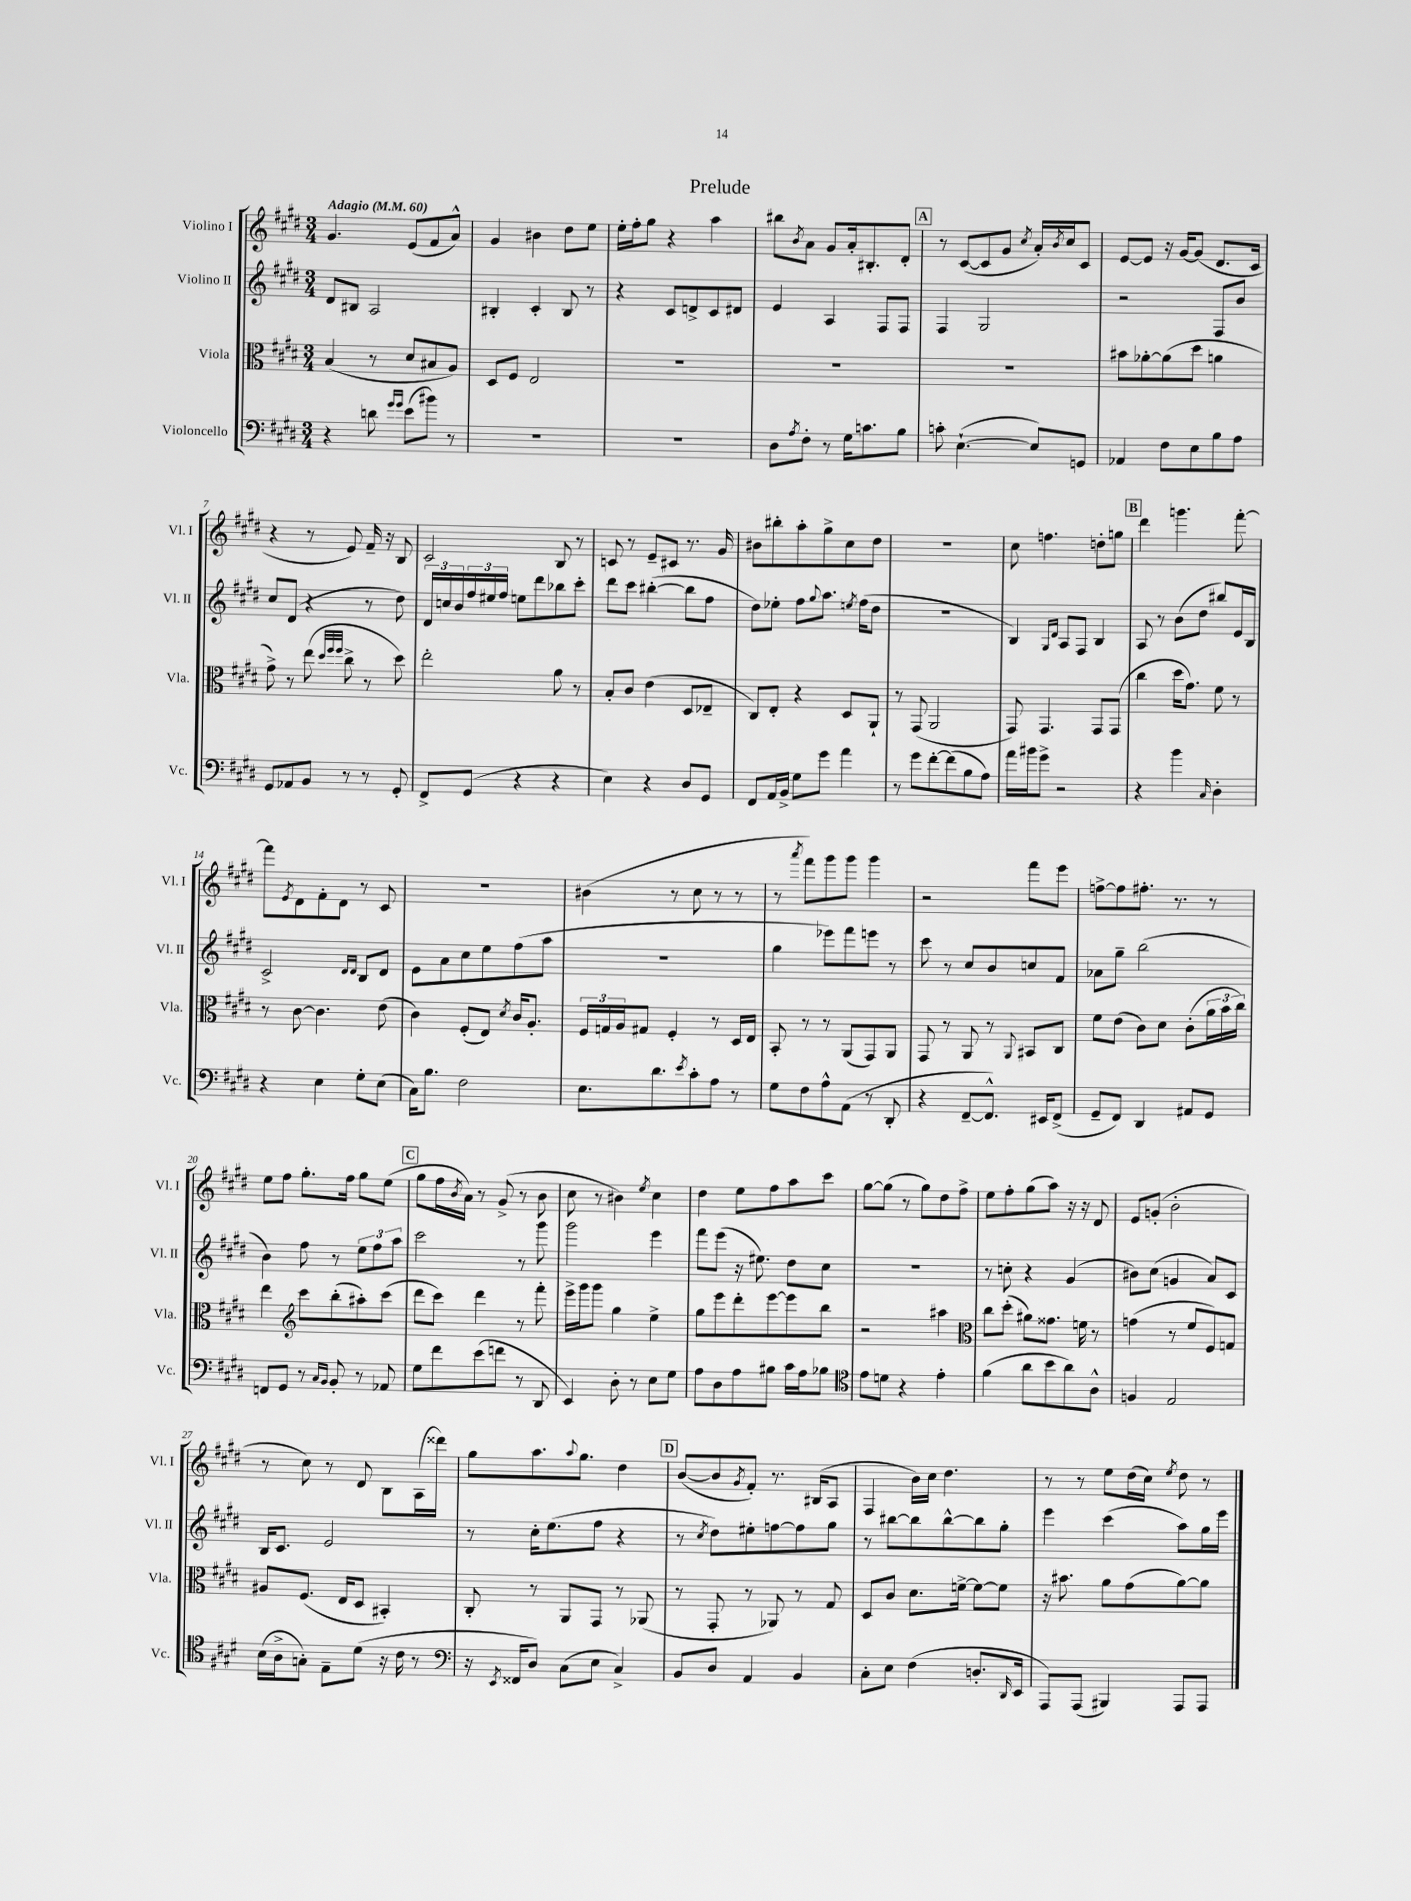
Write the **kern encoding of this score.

**kern	**kern	**kern	**kern
*staff4	*staff3	*staff2	*staff1
*clefF4	*clefC3	*clefG2	*clefG2
*k[f#c#g#d#]	*k[f#c#g#d#]	*k[f#c#g#d#]	*k[f#c#g#d#]
*M3/4	*M3/4	*M3/4	*M3/4
*MM60	*MM60	*MM60	*MM60
4r	(4B/	8d#/L	4.g#/
.	.	8B#/J	.
8d\	8r	2A/	.
16qqg#/LL	.	.	.
16qqg#/JJ	.	.	.
(8e\L	8d#/L	.	(8e/L
8b#\J)	8B#/	.	8f#/
8r	8A/J)	.	8a^^/J)
=	=	=	=
2.r	8D#/L	4B#'/	4g#/
.	8F#/J	.	.
.	2E/	4c#'/	4b#\
.	.	8B#/	8dd#\L
.	.	8r	8ee\J
=	=	=	=
2.r	2.r	4r	16ee'\LL
.	.	.	16ff#'\J
.	.	.	8gg#\J
.	.	8c#/L	4r
.	.	8d^/	.
.	.	8c#/	4aa\
.	.	8d#/J	.
=	=	=	=
8D#\L	2.r	4e/	8bb#\L
8qA/	.	.	8qb/
8F#'\J	.	.	8a\J
8r	.	4A/	8g#/L
16G#\LK	.	.	16a'/k
8.c\	.	.	8.B#'/
.	.	8F#/L	.
8B\J	.	8F#/J	8d#'/J
=	=	=	=
8c'\	2.r	4F#/	8r
([4.E`\	.	.	([8c#/L
.	.	2G#/	8c#/]
.	.	.	8g#/J
.	.	.	8qcc#/
8E/]L)	.	.	16a'/LL)
.	.	.	8qb/
.	.	.	16cc#/J
8GG/J	.	.	8c#/J
=	=	=	=
4AA-/	8b#\L	2r	[8e/L
.	[8a-'\	.	8e/]J
8F#\L	(8a-\]	.	16r
.	.	.	[16g#/LK
8E\	8dd#\J	.	(8g#/]J
8B\	4a\	8F#/L	8.d#/L
8A\J	.	8b/J	.
.	.	.	16c#/Jk
=	=	=	=
8GG#/L	8g#^\)	8cc#/L	4r
8AA-/	8r	(8d#/J	.
8BB/J	(8ee\	4r	8r
.	32qqdd#/LLL	.	.
.	32qqff#/	.	.
.	32qqff#/JJJ	.	.
8r	8cc#^\	.	8e/)
8r	8r	8r	16f#~/
.	.	.	16r
8GG#'/	8dd#\)	8dd#\)	8B/
=	=	=	=
8FF#^/L	2ee'\	24d#/LL	2c#/
.	.	24cc/	.
.	.	24b/	.
(8GG#/J	.	24ff#/	.
.	.	24ee#/	.
.	.	24ff#/JJ	.
4r	.	8ee\L	.
.	.	8ddd#\	.
4r	8a\	8bb-\	8B/
.	8r	8ccc#'\J	8r
=	=	=	=
4E\)	8B'/L	8ddd#\L	8c/
.	8c#/J	8ccc#\J	8r
4r	(4e\	([4bb#'\	8e~/L
.	.	.	8c#/J
8D#/L	8D#/L	8bb#\]L	8.r
8GG#/J	8E-~/J	8ff#\J	.
.	.	.	16g#/
=	=	=	=
8FF#/L	8C#/L)	8dd#\L)	8b#\L
16AA/L	8E'/J	8ee-'\J	8bb#'\
16BB^/JJ	.	.	.
8G#\L	4r	8ff#\L	8aa'\
.	.	8qqgg#/	.
8g#\J	.	8.aa\J	8gg#^\
4a\	8D#/L	.	8cc#\
.	.	8qee/	.
.	.	(16ff#\LK	.
.	8AA`/J	8dd#\J	8dd#\J
=	=	=	=
8r	8r	2.r	2.r
8g#\L	(8GG#/	.	.
[8f#'\	2AA/	.	.
(8f#\]	.	.	.
8B\	.	.	.
8A\J)	.	.	.
=	=	=	=
16a\LL	8GG#/)	4B/)	8cc#\
16b#\J	.	.	.
8g#^\J	4.GG#/	.	4.ff\
.	.	16qqG#/LL	.
.	.	16qqd#/JJ	.
2r	.	8A/L	.
.	.	8F#/J	.
.	8GG#/L	4B/	8dd'\L
.	(8GG#/J	.	8gg\J
=	=	=	=
4r	4cc#\	8A/	4ddd#\
.	.	8r	.
4b\	16dd#\LK	(8b\L	4.ggg\
.	8.g#\J)	.	.
.	.	8dd#\J	.
16qqC#/	.	.	.
4D#'\	8f#\	8bb#/L)	.
.	8r	16e/L	[8fff#'\
.	.	16B/JJ	.
=	=	=	=
4r	8r	2c#^/	8fff#\]L
.	.	.	8qe/
.	[8c#\	.	8d#\
4E\	4.c#\]	.	8f#'\
.	.	.	8d#\J
.	.	16qqd#/LL	.
.	.	16qqd#/JJ	.
8G#'\L	.	8B/L	8r
(8E\J	(8e\	8d#/J	8c#/
=	=	=	=
16C#\LK)	4c#\)	8e\L	2.r
8.B\J	.	.	.
.	.	8a\	.
2F#\	(8F#'/L	8cc#\	.
.	8E/J)	8ee\	.
.	8qd#/	.	.
.	16c#/LK	(8ff#\	.
.	8.A'/J	.	.
.	.	8aa\J	.
=	=	=	=
8.E\L	24F#/LL	2.r	(4b#\
.	24G/	.	.
.	24A/J	.	.
.	8G#/J	.	.
8.d#\	.	.	.
.	4F#'/	.	8r
8qe/	.	.	.
8c#'\	.	.	8cc#\
8A\J	8r	.	8r
8r	16D#/LL	.	8r
.	16E/JJ	.	.
=	=	=	=
8G#\L	8BB'/	4gg#\	8r
.	.	.	8qaaa/
8F#\	8r	.	8fff#\L)
8A^^\	8r	8eee-\L)	8ggg#\
(8AA\J	(8AA/L	8fff#\	8ggg#\J
8r	8GG#/)	8eee\J	4ggg#\
8DD#'/	8AA/J	8r	.
=	=	=	=
4r	8GG#/	8ccc#\	2r
.	8r	8r	.
[8FF#~/L	8AA/	8cc#/L	.
8.FF#^^/]J)	8r	8b/	.
.	8qqAA/	.	.
.	8BB#/L	8cc/	8fff#\L
16EE#/LK	.	.	.
(8FF#^/J	8C#/J	8f#/J	8eee\J
=	=	=	=
8GG#~/L	8f#\L	8a-\L	[8ff^\L
8FF#/J)	(8e\J	8gg#~\J	8ff\]
4DD#/	8c#\L)	(2bb\	8.ff#'\J
.	8d#\J	.	.
.	.	.	8.r
8AA#/L	(8c#'\L	.	.
8GG#/J	24a\L	.	8r
.	24b\	.	.
.	24cc#\JJ)	.	.
=	=	=	=
8FF/L	4ee\	4b\)	8ee\L
8GG#/J	.	.	8ff#\J
*	*clefG2	*	*
8r	8ccc#\L	8ff#\	8.gg#'\L
16qqC#/LL	.	.	.
16qqBB/JJ	.	.	.
8BB'/	(8bb'\	8r	.
.	.	.	16ff#\Jk
8r	8aa#'\)	12ee\L	8gg#\L
.	.	12ff#\	.
8AA-/	(8ccc#\J	.	(8ee\J
.	.	12aa\J	.
=	=	=	=
8G#\L	8ddd#\L	2ccc#\	8gg#\L
8f#\	8ccc#\J)	.	16ff#\L
.	.	.	8qb/
.	.	.	16a\JJ)
(8e\	4ddd#\	.	8r
8f\J	.	.	(8g#^/
8r	8r	8r	8r
8DD#/	8fff#'\	8ggg#\	8b\
=	=	=	=
4EE/)	16eee^\LL	2ggg#\	8cc#\
.	16ggg#\J	.	.
.	8ggg#\J	.	8r
8D#'\	4gg#\	.	4b#\)
8r	.	.	.
.	.	.	8qee/
8E\L	4ee^\	4eee\	4cc#\
8G#\J	.	.	.
=	=	=	=
8A\L	8gg#\L	8fff#\L	4dd#\
8D#\	8eee\	(8eee\J	.
8A\	8ddd#'\	16r	8ee\L
.	.	8.ee#\)	.
8B#\J	[8eee\	.	8ff#\
16c#\LL	8eee\]	8dd#\L	8aa\
16A\J	.	.	.
8B-\J	8bb\J	8cc#\J	8ccc#\J
=	=	=	=
*clefC4	*	*	*
8e\L	2r	2.r	[8gg#\L
8d\J	.	.	(8gg#\]J
4r	.	.	8r
.	.	.	8gg#\L)
4e'\	4aa#\	.	8dd#\
.	.	.	8ff#^\J
=	=	=	=
*	*clefC3	*	*
(4f#\	8cc#\L	8r	8ee\L
.	(8dd#'\J	8cc'\	8ff#'\
8a\L	8a#\L)	4r	(8gg#\
8b\	8.g##\J	.	8aa\J)
8a\)	.	(4g#/	16r
.	16f\	.	16r
8A^^\J	8r	.	8d#/
=	=	=	=
4F/	(4g\	8b#\L)	8e/L
.	.	(8cc#\J	(8g'/J
2E/	8r	4g/	2b'\
.	8f#/L	.	.
.	8F#/)	8a/L)	.
.	8G/J	8c#/J	.
=	=	=	=
(16B\LL	8A#/L	16B/LK	8r
16A^\J	.	8.c#/J	.
8G'\J)	(8.F#/J	.	8cc#\)
8E~\L	.	2e/	8r
.	16E/LK	.	.
(8d#\J	8D#/J	.	8d#/
16r	4BB#'/)	.	8B\L
16c#\	.	.	.
8r	.	.	(16A\L
.	.	.	16ddd##\JJ)
=	=	=	=
*clefF4	*	*	*
16r	8C#'/	8r	8gg#\L
8qEE/	.	.	.
16FF##/LK	.	.	.
8D#/J)	8r	16cc#'\LK	8.aa\
.	.	(8.ee\	.
(8C#\L	8AA/L	.	.
.	.	.	8qqaa/
.	.	.	8.gg#\J
8E\J	8GG#/J	8ff#\J	.
4C#^/)	8r	4r	4dd#\
.	(8AA-/	.	.
=	=	=	=
8BB/L	8r	8r	([8b/L
.	.	8qcc#/	.
8D#/J	8GG#'/	8dd#\L)	8b/]
.	.	.	8qg#/
4AA/	8r	8ee#'\	8f#'/J)
.	8AA-/)	[8ff\	8.r
4BB/	8r	8ff\]	.
.	.	.	(16B#/LK
.	8G#/	8gg#\J	8A/J
=	=	=	=
8C#'\L	8D#/L	8r	4F#/
8E\J	8c#/J	[8bb#\L	.
(4F#\	8.d#\L	8bb#\]	16b\LL)
.	.	.	16cc#\JJ
.	.	[8bb#^^\	4.dd#\
.	[16f^\Jk	.	.
8.D'/L	8f\_L	8bb#\]	.
.	8f\]J	8gg#'\J	.
16qqDD#/	.	.	.
16EE/Jk	.	.	.
=	=	=	=
8AAA/L)	16r	4eee\	8r
.	8.b#\	.	.
(8AAA/J	.	.	8r
4BBB#/)	8a\L	(4ccc#\	8ee\L
.	(8g#\	.	(16dd#\L
.	.	.	16cc#\JJ)
.	.	.	8qee/
8AAA/L	[8a\)	8aa\L)	8dd#\
8AAA/J	8a\]J	16gg#\L	8r
.	.	16eee\JJ	.
==	==	==	==
*-	*-	*-	*-
